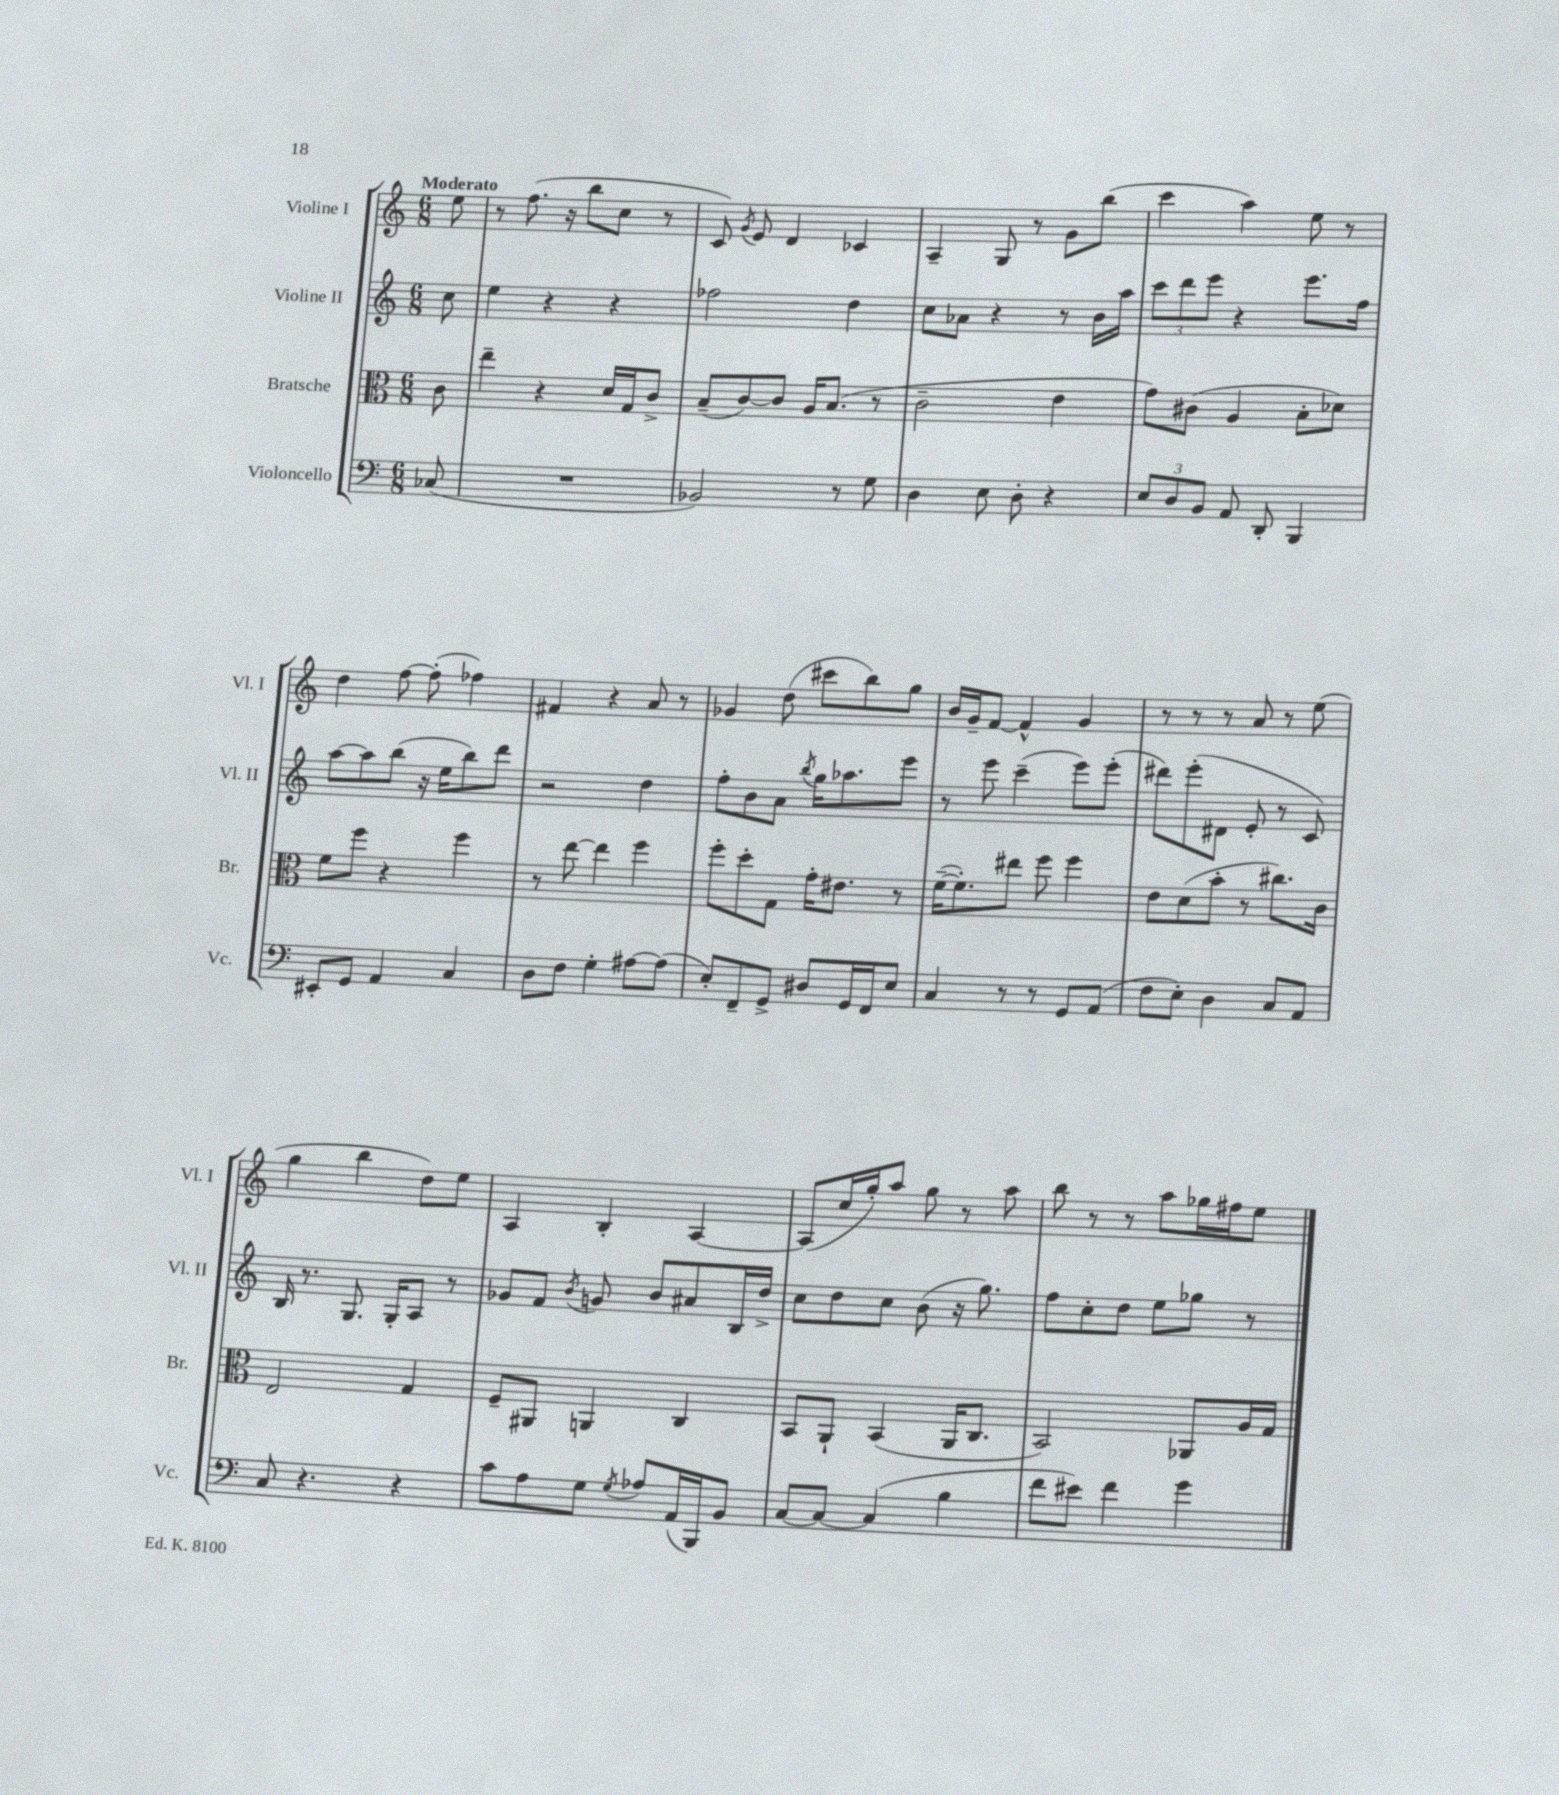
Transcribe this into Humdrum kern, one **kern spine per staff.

**kern	**kern	**kern	**kern
*staff4	*staff3	*staff2	*staff1
*clefF4	*clefC3	*clefG2	*clefG2
*k[]	*k[]	*k[]	*k[]
*M6/8	*M6/8	*M6/8	*M6/8
(8C-/	8c\	8cc\	8ee\
=	=	=	=
2.r	4ee~\	4ee\	8r
.	.	.	(8.ff\
.	4r	4r	.
.	.	.	16r
.	.	.	8bb\L
.	16d/LL	4r	8cc\J
.	16G/J	.	.
.	8c^/J	.	8r
=	=	=	=
2BB-/)	(8B~/L	2ff-\	8c/)
.	.	.	8qg/
.	[8c/)	.	8e/
.	8c/]J	.	4d/
.	16A/LK	.	.
.	(8.B/J	.	.
8r	.	4dd\	4c-/
8G\	8r	.	.
=	=	=	=
4D\	2c~\	8cc\L	4A~/
.	.	8a-\J	.
8E\	.	4r	8G/
8D'\	.	.	8r
4r	4e\	8r	8g\L
.	.	16b\LL	(8bb\J
.	.	16aa\JJ	.
=	=	=	=
12E/L	8g\L)	12ccc\L	4ccc\
12D/	.	12ddd\	.
.	(8c#\J	.	.
12BB/J	.	12eee\J	.
8AA/	4A/	4r	4aa\)
8DD'/	.	.	.
4BBB/	8B'\L	8.eee\L	8ee\
.	8d-\J)	.	8r
.	.	16ff\Jk	.
=	=	=	=
8EE#'/L	8f\L	[8aa\L	4dd\
8GG/J	8ff\J	8aa\]	.
4AA/	4r	(8bb\J	[8ff\
.	.	16r	(8ff'\]
.	.	16ee\LK	.
4C/	4ff\	8bb\)	4ff-\)
.	.	8ddd\J	.
=	=	=	=
8D\L	8r	2r	4f#/
8F\J	[8ee\	.	.
4G'\	4ee\]	.	4r
[8A#\L	4ff\	4dd\	8a/
(8A#\]J	.	.	8r
=	=	=	=
8E'/L)	8ff'\L	8ff'\L	4g-/
8FF~/	8dd'\	8b\	.
8GG^/J	8G\J	8a\J	(8dd\
.	.	8qbb/	.
8D#/L	16g'\LK	16gg\LK	8ccc#\L
.	8.e#\J	8.aa-\	.
16GG/L	.	.	8bb\)
16FF/J	.	.	.
8E/J	8r	8eee\J	8gg\J
=	=	=	=
4C/	([16f~\LK	8r	16b/LL
.	8.f'\])	.	16g~/J
.	.	8eee\	[8f/J
8r	8ee#\J	(4ccc~\	4f^^/]
8r	8ff\	.	.
8GG/L	4ff\	8eee\L)	4g/
(8AA/J	.	(8eee'\J	.
=	=	=	=
8F\L	8e\L	8ddd#\L)	8r
8E'\J)	(8d\	(8eee'\	8r
4D\	8b'\J	8d#\J	8r
.	8r	8e'/	8a/
8C/L	8.cc#\L)	8r	8r
8AA/J	.	8c/)	(8ee\
.	16c\Jk	.	.
=	=	=	=
8C/	2E/	16B/	4gg\
.	.	8.r	.
4.r	.	.	.
.	.	8.G/	4bb\
.	.	16G'/LK	.
4r	4G/	8A/J	8dd\L)
.	.	8r	8ee\J
=	=	=	=
8c\L	8F~/L	8g-/L	4A/
8A\	8AA#/J	8f/J	.
.	.	8qb/	.
8G\J	4AA/	8g/	4B'/
8qG/	.	.	.
8A-/L	.	8b/L	.
(16AA/L	4C/	8a#/	[4A/
16BBB/J)	.	.	.
8BB/J	.	16B/L	.
.	.	16dd^/JJ	.
=	=	=	=
[8C/L	8BB/L	8cc\L	(8A/]L
8C/_J	8AA`/J	8dd\	16cc/L
.	.	.	16gg'/J)
(4C/]	(4BB/	8cc\J	8aa/J
.	.	(8b\	8gg\
4B\	16AA/LK	16r	8r
.	8.C/J	8.gg\)	.
.	.	.	8aa\
=	=	=	=
8f\L	2BB/)	8ff\L	8bb\
8e#\J)	.	8cc'\	8r
4f\	.	8dd\J	8r
.	.	8ee\L	8aa\L
4g\	8AA-/L	8gg-\J	16gg-\L
.	.	.	16ff#\J
.	16A/L	8r	8ee\J
.	16G/JJ	.	.
==	==	==	==
*-	*-	*-	*-
